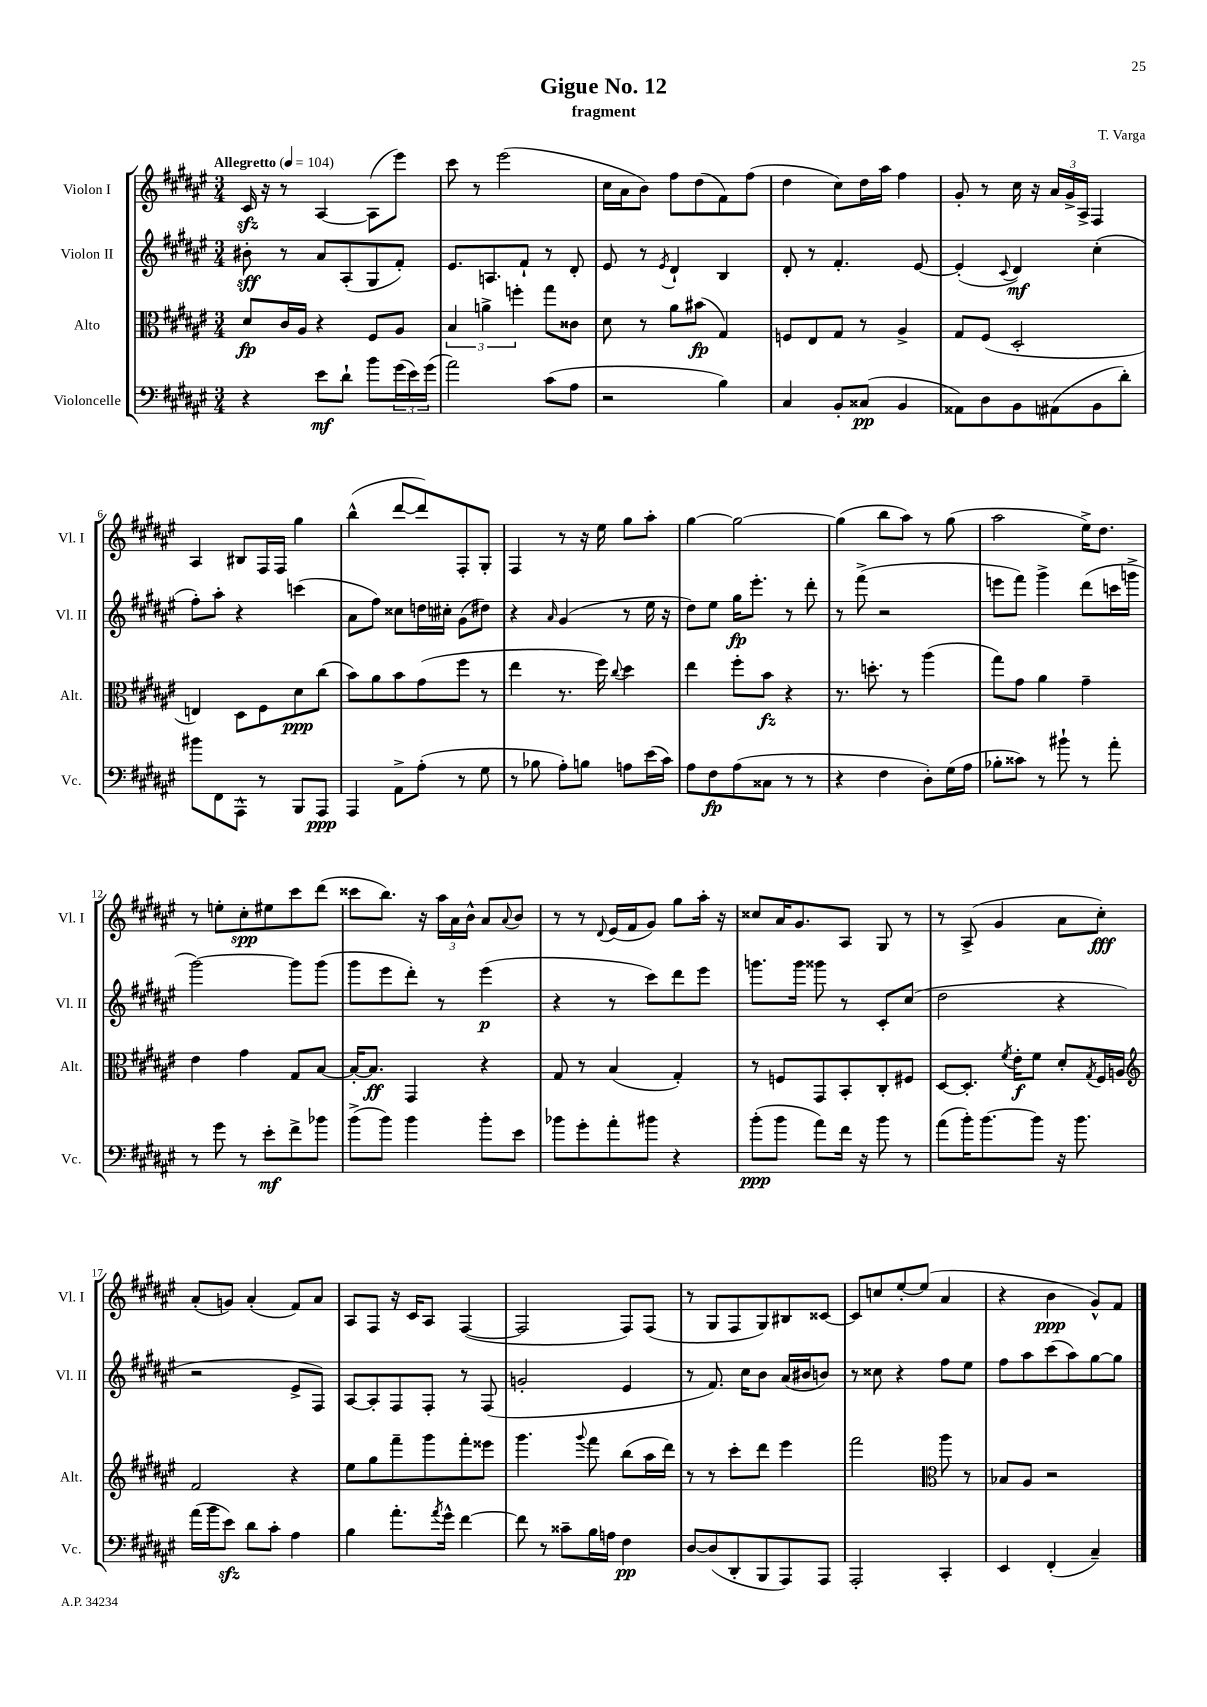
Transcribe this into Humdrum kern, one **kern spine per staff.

**kern	**kern	**kern	**kern
*staff4	*staff3	*staff2	*staff1
*clefF4	*clefC3	*clefG2	*clefG2
*k[f#c#g#d#a#e#]	*k[f#c#g#d#a#e#]	*k[f#c#g#d#a#e#]	*k[f#c#g#d#a#e#]
*M3/4	*M3/4	*M3/4	*M3/4
*MM104	*MM104	*MM104	*MM104
4r	8d#	8b#'	16c#
.	.	.	16r
.	16c#	8r	8r
.	16A#	.	.
8e#	4r	8a#	[4A#
8d#`	.	(8A#'	.
8b	8F#	8G#	(8A#]
(24g#	8A#	8f#')	8eee#)
24e#)	.	.	.
(24g#	.	.	.
=	=	=	=
2a#)	6B	8.e#	8ccc#
.	.	.	8r
.	6a^	.	.
.	.	8.A	.
.	.	.	(2eee#
.	6ff'	.	.
.	.	8f#`	.
(8c#	8gg#	8r	.
8A#	8c##	8d#'	.
=	=	=	=
2r	8d#	8e#	16cc#
.	.	.	16a#
.	8r	8r	8b)
.	.	8qe#	.
.	8a#	4d#`	8ff#
.	(8b#	.	(8dd#
4B)	4G#)	4B	8f#)
.	.	.	(8ff#
=	=	=	=
4C#	8F	8d#'	4dd#
.	8E#	8r	.
8BB'	8G#	4.f#'	8cc#)
(8C##	8r	.	16dd#
.	.	.	16aa#
4BB	4A#^	.	4ff#
.	.	[8e#	.
=	=	=	=
8AA##)	8G#	(4e#']	8g#'
8D#	(8F#	.	8r
.	.	8qqc#	.
8BB	2D#'	4d#)	16cc#
.	.	.	16r
(8AA#	.	.	24a#
.	.	.	24g#^
.	.	.	24A#^
8BB	.	(4cc#'	4F#
8d#')	.	.	.
=	=	=	=
8b#	4E)	8ff#')	4A#
8FF#	.	8aa#'	.
8AAA#^^	8D#	4r	8B#
8r	8F#	.	16F#
.	.	.	16F#
8BBB	8d#	(4ccc	4gg#
8AAA#	(8cc#	.	.
=	=	=	=
4AAA#	8b)	8a#	(4bb^^
.	8a#	8ff#)	.
8AA#^	8b	8cc##	[8ddd#
(8A#'	(8g#	16dd	8ddd#])
.	.	16cc#'	.
8r	8ff#	(8g#	8F#'
8G#	8r	8dd#)	8G#'
=	=	=	=
8r	4ee#	4r	4F#
8B-	.	.	.
.	.	16qqa#	.
8A#')	8.r	(4g#	8r
8B	.	.	16r
.	16ff#)	.	16ee#
.	8qqcc#	.	.
8A	4dd#	8r	8gg#
(16e#	.	16ee#	8aa#'
16c#)	.	16r	.
=	=	=	=
8A#	4ee#	8dd#)	[4gg#
8F#	.	8ee#	.
(8A#	8ff#'	16gg#	2gg#_
.	.	8.eee#'	.
8C##	8b	.	.
8r	4r	8r	.
8r	.	8ddd#'	.
=	=	=	=
4r	8.r	8r	(4gg#]
.	.	(8fff#^	.
.	8.dd'	.	.
4F#	.	2r	8bb
.	8r	.	8aa#)
8D#')	(4aa#	.	8r
(16G#	.	.	(8gg#
16A#	.	.	.
=	=	=	=
8B-'	8gg#)	8eee	2aa#
8c##)	8g#	8fff#)	.
8r	4a#	4ggg#^	.
8b#`	.	.	.
8r	4g#~	(8ddd#	16ee#^)
.	.	.	8.dd#
8a#'	.	16ccc	.
.	.	16ggg^	.
=	=	=	=
8r	4e#	[2ggg#)	8r
8g#	.	.	8ee'
8r	4g#	.	8cc#'
8e#'	.	.	8ee#
8f#^	8G#	8ggg#]	8ccc#
8b-	[8B	(8ggg#	(8ddd#
=	=	=	=
(8b^	16B'_	8ggg#	8ccc##
.	8.B]	.	.
8b)	.	8eee#	8.bb)
4b	4GG#	8ddd#')	.
.	.	.	16r
.	.	8r	24aa#
.	.	.	24a#
.	.	.	24b^^
8b'	4r	(4eee#	8a#
.	.	.	8qqa#
8e#	.	.	8b
=	=	=	=
8b-	8G#	4r	8r
8g#'	8r	.	8r
.	.	.	8qqd#
8a#'	(4B	8r	(16e#
.	.	.	16f#
8b#	.	8ccc#)	8g#)
4r	4G#')	8ddd#	8gg#
.	.	8eee#	16aa#'
.	.	.	16r
=	=	=	=
(8b'	8r	8.ggg	8cc##
8b	8F	.	16a#
.	.	16ggg	8.g#
8a#)	8GG#	8ggg##	.
16f#	8BB'	8r	8A#
16r	.	.	.
8b	8C#'	8c#'	8G#
8r	8F#	(8cc#	8r
=	=	=	=
(8a#	[8D#	2dd#	8r
16b')	8.D#']	.	(8A#^
[8.b	.	.	.
.	.	.	4g#
.	8qf#	.	.
.	16e#'	.	.
8b]	8f#	.	.
16r	8d#'	4r	8a#
8.b	.	.	.
.	8qG#	.	.
.	16F#	.	8cc#')
.	16A	.	.
=	=	=	=
*	*clefG2	*	*
(16a#	2f#	2r	(8a#'
16b	.	.	.
8e#)	.	.	8g)
8d#	.	.	(4a#'
8c#'	.	.	.
4A#	4r	8e#^	8f#)
.	.	8F#)	8a#
=	=	=	=
4B	8ee#	[8A#	8A#
.	8gg#	8A#']	8F#
8.a#'	8fff#~	8F#	16r
.	.	.	16c#
.	8ggg#	8F#'	8A#
8qa#	.	.	.
16g#^^	.	.	.
[4f#	8fff#'	8r	([4F#
.	8eee##	(8F#	.
=	=	=	=
8f#]	4.ggg#	2g'	2F#]
8r	.	.	.
8c##~	.	.	.
.	8qqggg#	.	.
16B	8fff#	.	.
16A	.	.	.
4F#	(8bb	4e#	8F#)
.	16aa#	.	(8F#
.	16ddd#)	.	.
=	=	=	=
[8D#	8r	8r	8r
(8D#]	8r	8.f#)	8G#
8DD#'	8ccc#'	.	8F#
.	.	16cc#	.
8BBB	8ddd#	8b	8G#)
8AAA#)	4eee#	(16a#	8B#
.	.	16b#	.
8AAA#	.	8b)	[8c##
=	=	=	=
2AAA#'	2fff#	8r	8c##]
.	.	8cc##	8cc
.	.	4r	[8ee#'
.	.	.	(8ee#]
*	*clefC3	*	*
4CC#'	8aa#	8ff#	4a#
.	8r	8ee#	.
=	=	=	=
4EE#	8B-	8ff#	4r
.	8A#	8aa#	.
(4FF#'	2r	(8ccc#	4b
.	.	8aa#)	.
4C#~)	.	[8gg#	8g#^^)
.	.	8gg#]	8f#
==	==	==	==
*-	*-	*-	*-
